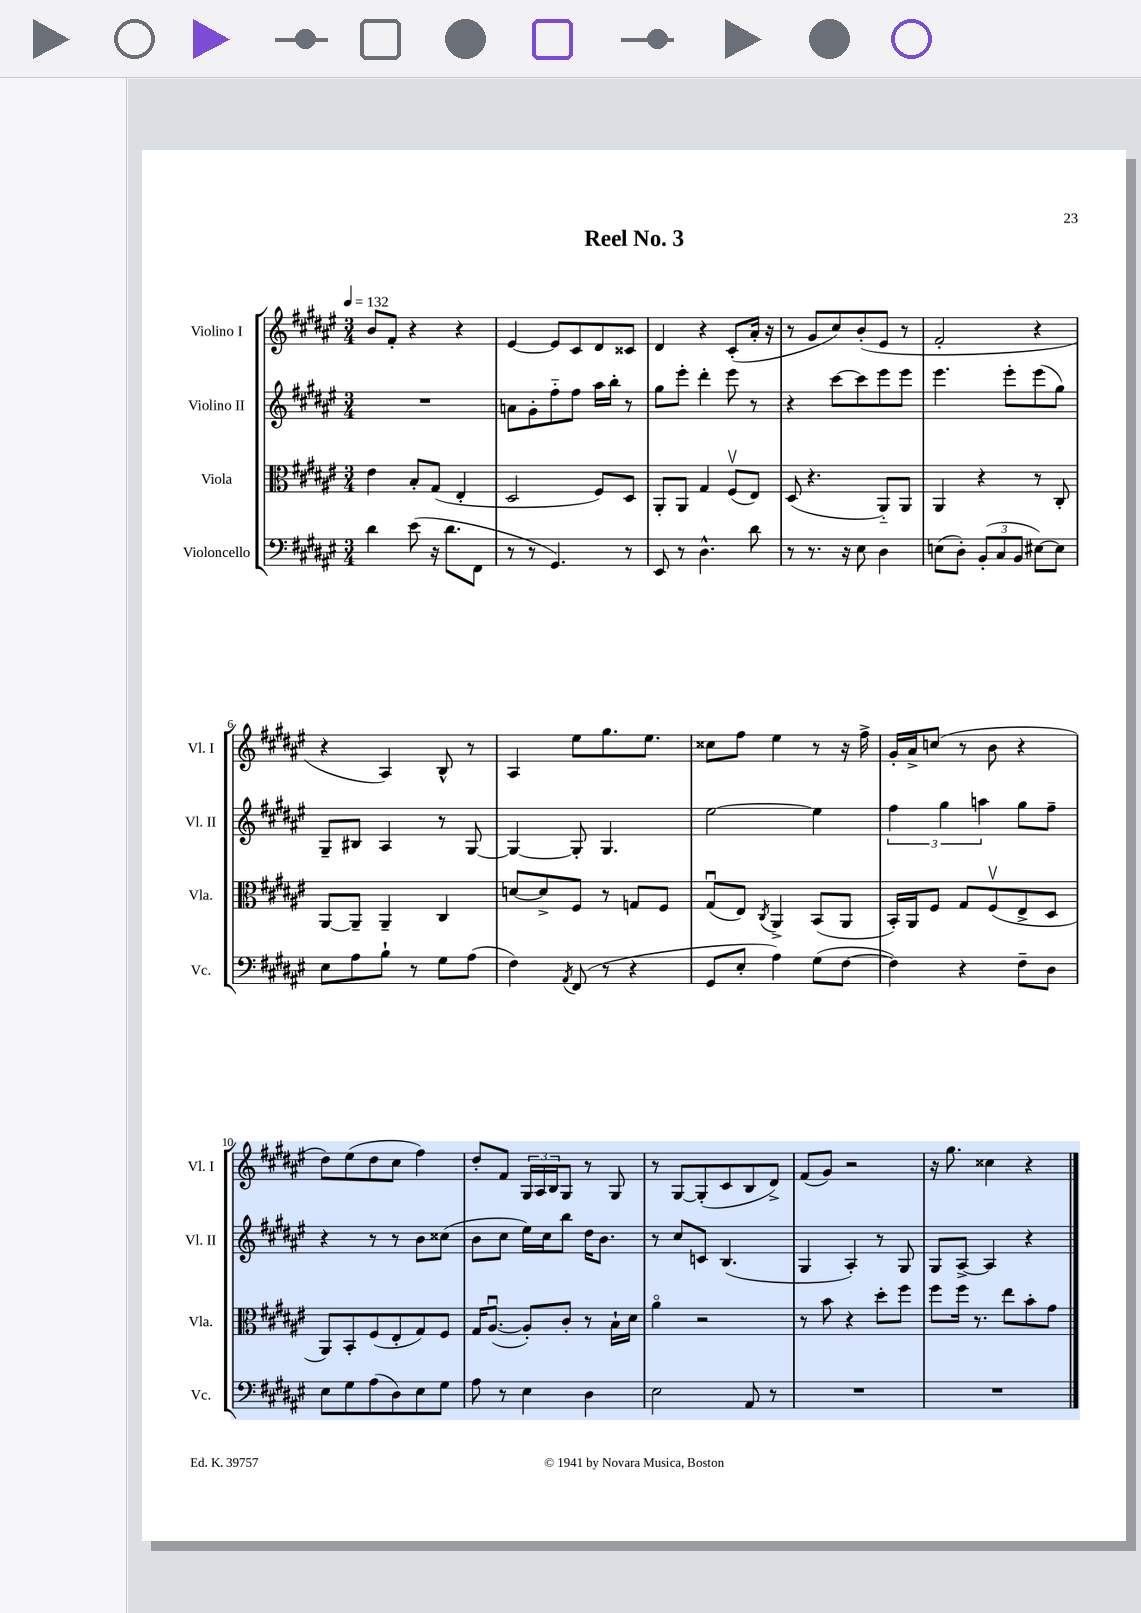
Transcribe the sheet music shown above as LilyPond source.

\header { title = "Reel No. 3" }
<<
\new StaffGroup <<
\new Staff = "s0" \with { instrumentName = "Violino I" shortInstrumentName = "Vl. I" } {
    \clef treble \key fis \major \numericTimeSignature \time 3/4 \tempo 4 = 132
    b'8 fis'8-. r4 r4 |
    eis'4~ eis'8 cis'8 dis'8 cisis'8 |
    dis'4 r4 cis'8-.( ais'16-. r16 |
    r8 gis'8 cis''8) b'8-.( eis'8 r8 |
    fis'2-. r4 |
    r4 ais4) b8-^ r8 |
    ais4 eis''8 gis''8. eis''8. |
    cisis''8 fis''8 eis''4 r8 r16 fis''16-> |
    gis'16-. ais'16-> c''8( r8 b'8 r4 |
    dis''8) eis''8( dis''8 cis''8 fis''4) |
    dis''8-. fis'8 \tuplet 3/2 { gis16 ais16 b16 } gis8 r8 gis8 |
    r8 gis8~ gis8-.( cis'8 b8 dis'8->) |
    fis'8( gis'8) r2 |
    r16 gis''8. cisis''4 r4 \bar "|." |
}
\new Staff = "s1" \with { instrumentName = "Violino II" shortInstrumentName = "Vl. II" } {
    \clef treble \key fis \major \numericTimeSignature \time 3/4
    R2. |
    a'8 gis'8-. fis''8-_ fis''8 ais''16 b''16-. r8 |
    gis''8 eis'''8-. dis'''4-. eis'''8 r8 |
    r4 cis'''8~ cis'''8 eis'''8 eis'''8 |
    eis'''4. eis'''8-. eis'''8( gis''8) |
    gis8-- bis8 ais4 r8 gis8~ |
    gis4~ gis8-. gis4. |
    eis''2~ eis''4 |
    \tuplet 3/2 { fis''4 gis''4 a''4 } gis''8 fis''8-- |
    r4 r8 r8 b'8 cisis''8( |
    b'8 cis''8 eis''16) cis''16 b''8 dis''16 b'8. |
    r8 cis''8 c'8 b4.( |
    gis4 ais4-.) r8 gis8 |
    gis8 ais8~-> ais4 r4 \bar "|." |
}
\new Staff = "s2" \with { instrumentName = "Viola" shortInstrumentName = "Vla." } {
    \clef alto \key fis \major \numericTimeSignature \time 3/4
    eis'4 b8-. gis8( eis4-. |
    dis2 fis8) dis8 |
    ais,8-. ais,8 gis4 fis8\upbow( eis8) |
    dis8( r4. ais,8-_) ais,8 |
    ais,4 r4 r8 cis8-. |
    ais,8~ ais,8-- ais,4-- cis4 |
    d'8~ d'8-> fis8 r8 g8 fis8 |
    gis8\downbow( eis8) \acciaccatura { cis8 } ais,4-> b,8( ais,8 |
    b,16-.) ais,16 fis8 gis8 fis8\upbow( eis8-> dis8 |
    ais,8) b,8-. fis8( eis8-. gis8) fis8 |
    gis16 ais8.~\downbow( ais8-.) cis'8-. r8 b16-! dis'16 |
    ais'4\flageolet r2 |
    r8 b'8 r4 dis''8-. fis''8 |
    fis''8 fis''16 r8. eis''8 b'8-. gis'8 \bar "|." |
}
\new Staff = "s3" \with { instrumentName = "Violoncello" shortInstrumentName = "Vc." } {
    \clef bass \key fis \major \numericTimeSignature \time 3/4
    dis'4 eis'8( r16 dis'8. fis,8 |
    r8 r8 gis,4.) r8 |
    eis,8 r8 dis4.-^ dis'8 |
    r8 r8. r16 eis8 dis4 |
    e8( dis8-.) \tuplet 3/2 { b,8-.( cis8 b,8 } eis8~) eis8 |
    eis8 ais8 b8-! r8 gis8 ais8( |
    fis4) \acciaccatura { ais,8 } fis,8( r8 r4 |
    gis,8 eis8-. ais4) gis8( fis8~ |
    fis4) r4 fis8-- dis8 |
    eis8 gis8 ais8( dis8) eis8 gis8 |
    ais8 r8 eis4 dis4 |
    eis2 ais,8 r8 |
    R2. |
    R2. \bar "|." |
}
>>
>>
